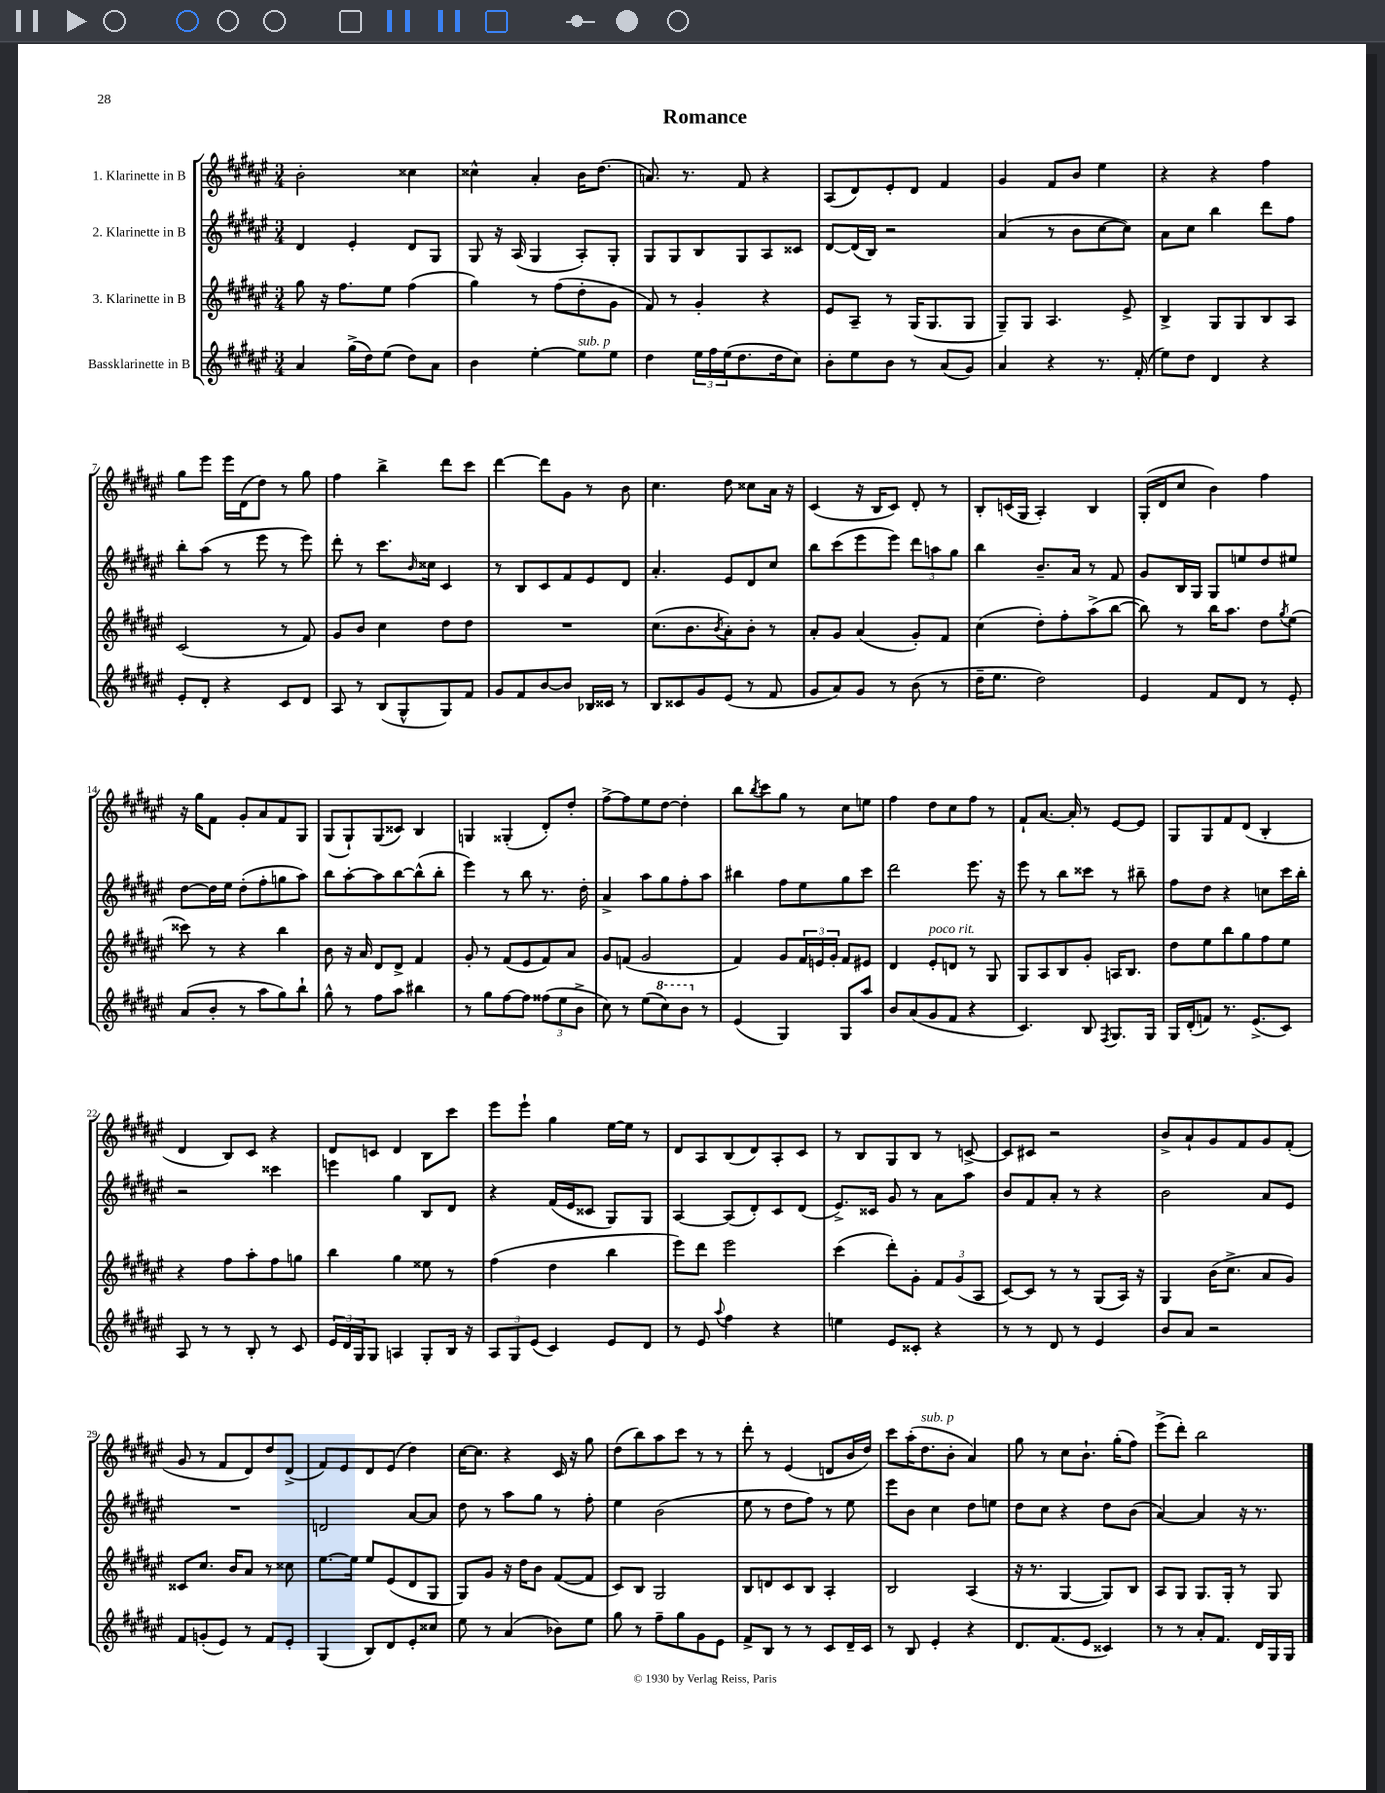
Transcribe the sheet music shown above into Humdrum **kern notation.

**kern	**kern	**kern	**kern
*staff4	*staff3	*staff2	*staff1
*clefG2	*clefG2	*clefG2	*clefG2
*k[f#c#g#d#a#e#]	*k[f#c#g#d#a#e#]	*k[f#c#g#d#a#e#]	*k[f#c#g#d#a#e#]
*M3/4	*M3/4	*M3/4	*M3/4
4a#/	8gg#\	4d#/	2b'\
.	16r	.	.
.	8.ff#\L	.	.
(16gg#^\LL	.	4e#'/	.
16dd#\J)	.	.	.
(8ee#\J	8ee#\J	.	.
8dd#\L)	(4ff#\	8d#/L	4cc##\
8a#\J	.	8G#/J	.
=	=	=	=
4b\	4gg#\)	8G#/	4cc##^^\
.	.	16r	.
.	.	(16A#/	.
[4ee#'\	8r	4G#/	4a#'/
.	(8ff#\L	.	.
8ee#\]L	8dd#'\	8A#'/L)	16b\LK
.	.	.	(8.dd#\J
8ee#\J	8g#\J	8G#'/J	.
=	=	=	=
4dd#\	8f#/)	8G#/L	8.a/)
.	8r	8G#/	.
.	.	.	8.r
24ee#\LL	4g#'/	8B/	.
24ff#\	.	.	.
(24ee#\J	.	.	.
8.dd#\	.	8G#/	8f#/
.	4r	8A#/	4r
16dd#\k	.	.	.
8cc#\J)	.	8c##/J	.
=	=	=	=
8b'\L	8e#/L	[8d#/L	(8A#/L
8ee#\	8A#~/J	(16d#/]L	8d#/)
.	.	16B/JJ)	.
8b\J	8r	2r	8e#'/
8r	(16G#/LK	.	8d#/J
.	8.G#/	.	.
(8a#/L	.	.	4f#/
8g#/J)	8G#/J	.	.
=	=	=	=
4a#/	8G#~/L)	(4a#/	4g#/
.	8G#/J	.	.
4r	4.A#/	8r	8f#/L
.	.	8b\L	8b/J
8.r	.	[8cc#\	4ee#\
.	8e#^/	8cc#\]J)	.
(16f#'/	.	.	.
=	=	=	=
8ee#\L)	4B^/	8a#\L	4r
8dd#\J	.	8cc#\J	.
4d#/	8G#/L	4bb\	4r
.	8G#/	.	.
4r	8B/	8ddd#\L	4ff#\
.	8A#/J	8ff#\J	.
=	=	=	=
8e#'/L	(2c#/	8bb'\L	8gg#\L
8d#'/J	.	(8aa#\J	8eee#\J
4r	.	8r	16eee#\LL
.	.	.	(16d#\J
.	.	8eee#\	8dd#\J)
8c#/L	8r	8r	8r
8d#/J	8f#/)	8eee#\)	8gg#\
=	=	=	=
8A#/	8g#/L	8ddd#'\	4ff#\
8r	8b/J	8r	.
(8B/L	4cc#\	8.ccc#\L	4bb^\
8G#^^/	.	.	.
.	.	16qqb/	.
.	.	16cc##\Jk	.
8G#/)	8dd#\L	4c#/	8ddd#\L
8f#/J	8dd#\J	.	8ccc#\J
=	=	=	=
8g#/L	2.r	8r	[4ddd#\
8f#/	.	8B/L	.
[8b/	.	8c#/	8ddd#\]L
8b/]J	.	8f#/	8g#\J
16B-/LL	.	8e#/	8r
16c##/JJ	.	.	.
8r	.	8d#/J	8b\
=	=	=	=
8B/L	(8.cc#\L	4.a#'/	4.cc#\
8c##/	.	.	.
.	8.b\	.	.
8g#/	.	.	.
.	8qb/	.	.
(8e#/J	8a#'\)	8e#/L	8dd#\
8r	8b'\J	8d#/	8cc##\L
8f#/	8r	8cc#/J	16a#\Jk
.	.	.	16r
=	=	=	=
8g#/L	8a#'/L	8bb\L	(4c#/
8a#/)	8g#/J	(8ccc#\	.
8g#/J	(4a#/	8eee#\	16r
.	.	.	16B/LK
8r	.	8eee#\J)	8c#/J)
(8b\	8g#'/L)	12ddd#\L	8d#'/
.	.	12aa\	.
8r	8f#/J	.	8r
.	.	12gg#\J	.
=	=	=	=
16dd#~\LK	(4cc#\	4bb\	8B'/L
8.ee#\J	.	.	.
.	.	.	(16c/L
.	.	.	16G#/JJ
2dd#\)	8dd#'\L)	8.b~/L	4A#'/)
.	8ff#'\	.	.
.	.	16a#/Jk	.
.	(8aa#^\	8r	4B/
.	[8bb\J	8f#/	.
=	=	=	=
4e#/	8bb\])	8g#/L	(16G#'/LL
.	.	.	16d#/J
.	8r	16B/L	8cc#/J
.	.	16G#/JJ	.
8f#/L	16bb\LK	8G#/L	4b\)
.	8.aa#\J	.	.
8d#/J	.	8ee/	.
8r	8dd#\L	8dd#/	4ff#\
.	8qgg#/	.	.
8e#'/	(8ee#\J	8ee#/J	.
=	=	=	=
(8a#/L	8ccc##\)	[8dd#\L	16r
.	.	.	16gg#\LK
8b'/J	8r	16dd#\]L	8f#\J
.	.	16ee#\JJ	.
8r	4r	(8dd#'\L	8g#'/L
8aa#\L	.	8ff#'\	8a#/
8gg#\)	4bb\	8gg\	8f#/
8bb`\J	.	8aa#\J)	8G#/J
=	=	=	=
8gg#^^\	8b\	8bb\L	(8G#/L
8r	16r	[8aa#'\	8G#`/)
.	16a#/	.	.
8ff#\L	8d#/L	8aa#\]	(8G#/
8aa#\J	8d#^/J	[8bb\	8c##/J)
4bb#\	4f#/	(8bb^^\]	4B/
.	.	8bb'\J	.
=	=	=	=
8r	8g#'/	4eee#\)	4G/
8gg#\L	8r	.	.
[8ff#\	(8f#/L	8r	(4G##'/
8ff#\]J	8e#/	8bb\	.
(12ff##\L	8f#/)	8.r	8d#'/L)
12ee#\	.	.	.
.	8a#/J	.	8dd#'/J
12b^\J	.	.	.
.	.	16dd#'\	.
=	=	=	=
8cc#\)	8g#/L	4a#^/	[8ff#^\L
8r	(8f/J	.	8ff#\]
(8ee#\L	2g#/	8aa#\L	8ee#\
8ccc#\)	.	8gg#\	[8dd#\J
8bb\J	.	8ff#'\	4dd#'\]
8r	.	8aa#\J	.
=	=	=	=
(4e#/	4f#/)	4bb#\	8bb\L
.	.	.	8qbb/
.	.	.	8ccc#\
4G#/)	8g#/L	8ff#\L	8gg#\J
.	24f#/L	8ee#\	8r
.	24e/	.	.
.	24g#'/JJ	.	.
8G#/L	8f#/L	8gg#\	8cc#\L
8aa#/J	8e#/J	8ccc#\J	8ee\J
=	=	=	=
8b/L	4d#/	2ddd#\	4ff#\
(8a#/	.	.	.
8g#/	8e#'/L	.	8dd#\L
8f#/J	8d/J	.	8cc#\
4r	8r	8.eee#\	8ff#\J
.	8G#/	.	8r
.	.	16r	.
=	=	=	=
4.c#/)	8G#/L	8eee#\	8f#`/L
.	8A#/	8r	[8.a#/J
.	8B/	8bb\L	.
.	.	.	16a#'/]
8B/	8g#'/J	8ccc##\J	8r
8qF#/	.	.	.
8.G#/L	16A/LK	8r	[8e#/L
.	8.B/J	.	.
.	.	8bb#~\	8e#/]J
16G#/Jk	.	.	.
=	=	=	=
16G#/LL	8dd#\L	8ff#\L	8G#/L
(16d#'/J	.	.	.
8f/J)	8ee#\	8dd#\J	8G#/
8.r	8bb\	4r	8f#/
.	8gg#\	.	(8d#/J
(8.e#^/L	.	.	.
.	8ff#\	8cc\L	4B'/
8c#/J)	8ee#\J	16ccc#\L	.
.	.	16bb'\JJ	.
=	=	=	=
8A#/	4r	2r	4d#/
8r	.	.	.
8r	8ff#\L	.	8B/L)
8B'/	8aa#'\	.	8c#/J
8r	8ff#\	4ccc##\	4r
8c#/	8gg\J	.	.
=	=	=	=
24e#/LL	4bb\	4eee\	8d#/L
24d#/	.	.	.
24G#/J	.	.	.
8G#/J	.	.	8c/J
4A/	4gg#\	4gg#\	4d#/
8G#'/L	8ee##\	8B/L	8B\L
16B/Jk	8r	8d#/J	8ccc#\J
16r	.	.	.
=	=	=	=
12A#/L	(4ff#\	4r	8eee#\L
12G#/	.	.	.
.	.	.	8eee#`\J
(12e#/J	.	.	.
4c#/)	4dd#\	(16f#/LL	4gg#\
.	.	16e#/J	.
.	.	8c##/J	.
8e#/L	4bb\	8G#/L)	[16ee#\LL
.	.	.	16ee#\]JJ
8d#/J	.	8G#/J	8r
=	=	=	=
8r	8eee#\L)	[4A#/	8d#/L
8e#/	8ddd#\J	.	8A#/
8qqaa#/	.	.	.
4ff#\	2eee#\	(8A#/]L	(8B/
.	.	8d#'/)	8d#/)
4r	.	8c#/	8A#'/
.	.	(8d#/J	8c#/J
=	=	=	=
4ee\	(4ccc#\	8.e#^/L)	8r
.	.	.	8B/L
.	.	16c##/Jk	.
8e#/L	8ddd#'\L)	8g#/	8G#/
8c##'/J	8g#'\J	8r	8B/J
4r	12f#/L	8a#\L	8r
.	(12g#/	.	.
.	.	8aa#\J	[8c^/
.	12A#/J	.	.
=	=	=	=
8r	[8c#/L)	8b/L	8c/]L
8r	8c#/]J	8f#/	8c#/J
8d#/	8r	8a#'/J	2r
8r	8r	8r	.
4e#/	(8G#/L	4r	.
.	16A#/Jk)	.	.
.	16r	.	.
=	=	=	=
8b/L	4G#/	2b\	8b^/L
8a#/J	.	.	8a#`/
2r	(16b\LK	.	8g#/
.	8.cc#^\J	.	.
.	.	.	8f#/
.	8a#/L	8a#/L	8g#/
.	8g#/J)	8e#/J	(8f#'/J
=	=	=	=
8f#/L	8c##/L	2.r	8g#/
(8g'/	8.cc#/J	.	8r
8e#/J)	.	.	8f#/L
.	16b/LK	.	.
8r	8a#/J	.	8d#/)
8f#/L	8r	.	8dd#/
8e#'/J	8cc##\	.	(8d#^/J
=	=	=	=
(4G#/	[8.ee#\L	2d/	8f#/L)
.	.	.	8e#/
.	16ee#\]Jk	.	.
8B/L)	8ee#/L	.	8d#/
8d#/	(8e#/	.	(8e#/J
8e#'/	8d#/	[8a#/L	4dd#\)
8cc##/J	8G#/J	8a#/]J	.
=	=	=	=
8ee#\	8G#/L)	8dd#\	[16cc#\LK
.	.	.	8.cc#\]J
8r	8g#/J	8r	.
(4a#/	16r	8aa#\L	4r
.	16dd#\LK	.	.
.	8b\J	8gg#\J	.
8b-\L)	([8f#/L	8r	16c#/
.	.	.	16r
8ee#\J	8f#/]J	8ff#'\	8gg#\
=	=	=	=
8gg#\	8c#/L)	4ee#\	(8dd#\L
8r	8B/J	.	8bb\)
8ff#~\L	2G#/	(2b\	8aa#\
8gg#\	.	.	8ccc#\J
8g#\	.	.	8r
8e#\J	.	.	8r
=	=	=	=
8f#^/L	8B/L	8ee#\	8ddd#'\
8B/J	8d/	8r	8r
8r	8c#/	8dd#\L	(4e#/
8r	8B/J	8ff#\J)	.
8c#/L	4A#'/	8r	8d/L
16d#~/L	.	8ee#\	16b/L
16c#/JJ	.	.	16dd#/JJ)
=	=	=	=
8r	2B/	8eee#\L	8ccc#\L
8B/	.	8b\J	(16aa#'\K
.	.	.	8.dd#\
4e#'/	.	4cc#\	.
.	.	.	8b'\J
4r	(4A#/	8dd#\L	4a#/)
.	.	8ee\J	.
=	=	=	=
8.d#/L	16r	8dd#\L	8gg#\
.	8.r	.	.
.	.	8cc#\J	8r
(8.f#/	.	.	.
.	[4G#/	4r	8cc#\L
8e#/J	.	.	8.b`\J
4c##/)	8G#/]L)	8dd#\L	.
.	.	.	(16gg#'\LK
.	8B/J	(8b\J	8ff#\J)
=	=	=	=
8r	8A#/L	[4a#/)	(8eee#^\L
8r	8G#/J	.	8ddd#'\J)
8a#'/L	8.G#/L	4a#/]	2bb\
8.f#/J	.	.	.
.	16G#'/Jk	.	.
.	8r	16r	.
16d#/LL	.	8.r	.
16G#/	8G#/	.	.
16G#/JJ	.	.	.
==	==	==	==
*-	*-	*-	*-
